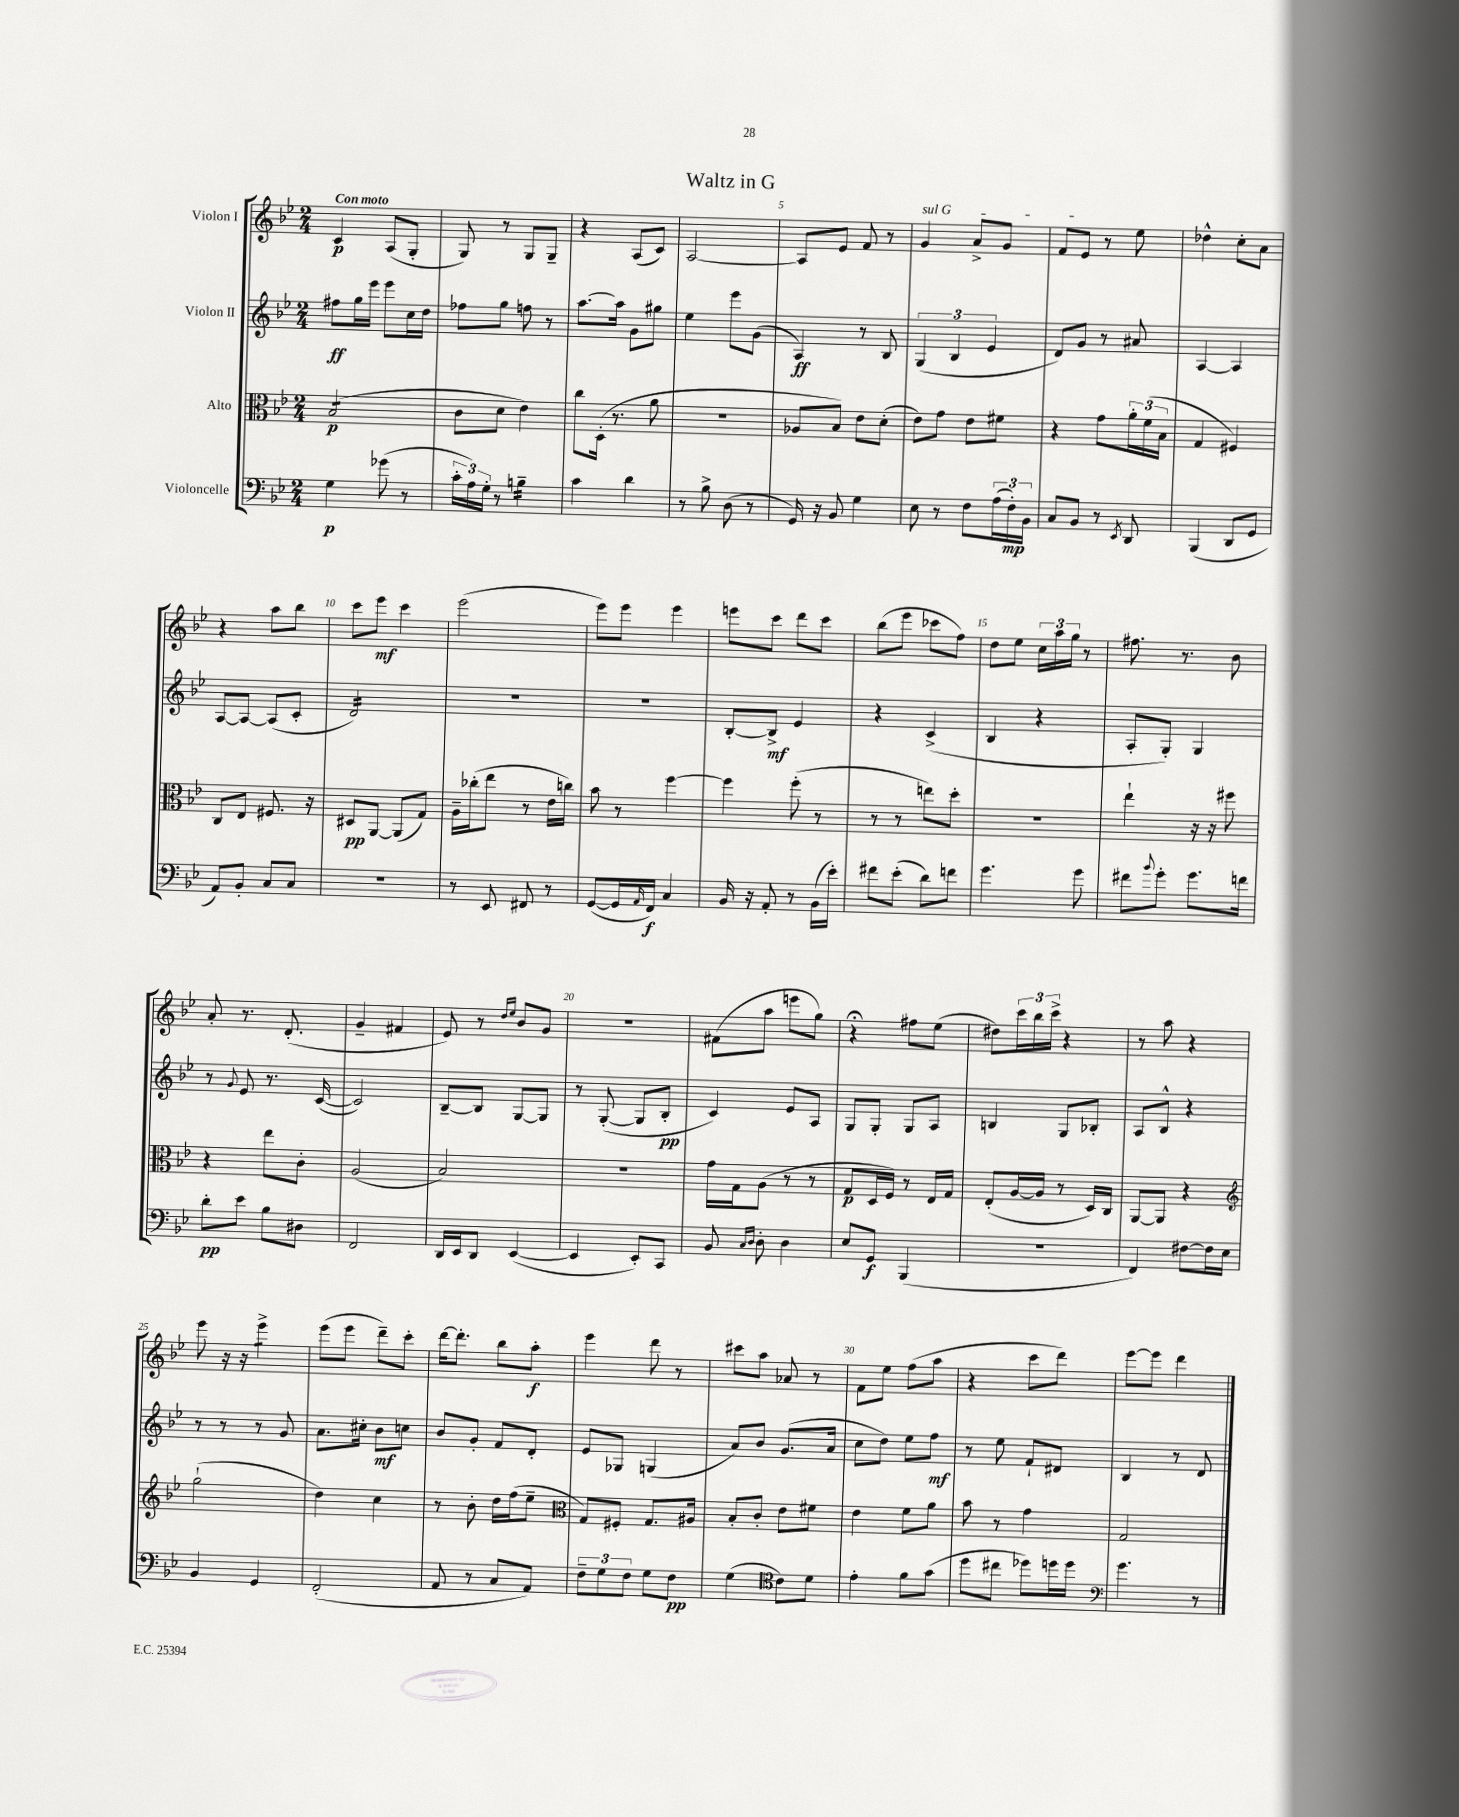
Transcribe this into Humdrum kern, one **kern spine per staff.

**kern	**kern	**kern	**kern
*staff4	*staff3	*staff2	*staff1
*clefF4	*clefC3	*clefG2	*clefG2
*k[b-e-]	*k[b-e-]	*k[b-e-]	*k[b-e-]
*M2/4	*M2/4	*M2/4	*M2/4
4G\	(2B-/	8ff#\L	4c/
.	.	16gg\L	.
.	.	16eee-\JJ	.
(8g-\	.	8eee-\L	(8A/L
8r	.	16cc\L	8G'/J
.	.	16dd\JJ	.
=	=	=	=
24c'\LL	8c\L	8ff-\L	8G/)
24A\)	.	.	.
24G'\JJ	.	.	.
8r	8d\J	8gg\J	8r
4B~\	4e-\)	8ff\	8G/L
.	.	8r	8G~/J
=	=	=	=
4c\	8cc\L	[8.aa\L	4r
.	(16D'\Jk	.	.
.	8.r	16aa\]Jk	.
4d\	.	8g\L	(8A/L
.	8a\	8gg#\J	8c/J)
=	=	=	=
8r	2r	4ee-\	[2A/
8B-^\	.	.	.
(8D\	.	8eee-\L	.
8r	.	(8g\J	.
=	=	=	=
16GG/)	8A-/L	4A/)	8A/]L
16r	.	.	.
8BB-/	8B-/J)	.	8e-/J
4G\	8e-\L	8r	8f/
.	(8d'\J	8B-/	8r
=	=	=	=
8E-\	8e-\L)	(6G/	4g/
8r	8g\J	.	.
.	.	6B-/	.
8F\L	8e-\L	.	8a^/L
.	.	6e-/	.
(24A\L	8f#\J	.	8g/J
24F'\)	.	.	.
24BB-\JJ	.	.	.
=	=	=	=
8C/L	4r	8d/L)	8f/L
8BB-/J	.	8g/J	8e-/J
8r	8g\L	8r	8r
8qEE-/	.	.	.
8DD/	24a'\L	8a#/	8ee-\
.	(24f\	.	.
.	24B-\JJ	.	.
=	=	=	=
(4BBB-/	4G/	[4A/	4dd-^^\
8DD/L	4F#/)	4A/]	8cc'\L
8GG/J	.	.	8a\J
=	=	=	=
8AA/L)	8C/L	[8A/L	4r
8BB-'/J	8E-/J	8A/_J	.
8C/L	8.F#/	(8A/]L	8aa\L
8C/J	.	8c'/J	8bb-\J
.	16r	.	.
=	=	=	=
2r	8D#/L	2d/)	8ccc\L
.	[8AA/J	.	8eee-\J
.	(8AA/]L	.	4ccc\
.	8G/J)	.	.
=	=	=	=
8r	16A~\LL	2r	(2eee-\
.	(16cc-'\J	.	.
8EE-/	8ee-\J	.	.
8FF#/	8r	.	.
8r	16e-\LL	.	.
.	16cc\JJ)	.	.
=	=	=	=
([8GG/L	8b-\	2r	8eee-\L)
16GG/]L	8r	.	8eee-\J
16qqAA/	.	.	.
16FF/JJ)	.	.	.
4C/	[4ff\	.	4eee-\
=	=	=	=
16BB-/	4ff\]	[8B-'/L	8eee\L
16r	.	.	.
8AA'/	.	8B-^/]J	8ccc\J
8r	(8ff'\	4e-/	8ddd\L
(16BB-\LL	8r	.	8ccc\J
16e-'\JJ)	.	.	.
=	=	=	=
8f#\L	8r	4r	(8bb-\L
(8e-'\J	8r	.	8eee-\J
8d\L)	8ee\L)	(4c^/	8ccc-\L
8f\J	8dd'\J	.	8ff\J)
=	=	=	=
4.g\	2r	4B-/	8dd\L
.	.	.	8ee-\J
.	.	4r	24cc\LL
.	.	.	24aa\
.	.	.	24gg\JJ
8g\	.	.	8r
=	=	=	=
8f#\L	4ee-`\	8A'/L	8.ff#\
8qqb-/	.	.	.
8g'\J	.	8G'/J)	.
.	.	.	8.r
8.g\L	16r	4G/	.
.	16r	.	.
.	8ff#\	.	8b-\
16f\Jk	.	.	.
=	=	=	=
8d'\L	4r	8r	8a'/
.	.	8qqg/	.
8e-\J	.	8e-/	8.r
8B-\L	8ee-\L	8.r	.
.	.	.	(8.d'/
8D#\J	8c'\J	.	.
.	.	([16c/	.
=	=	=	=
2FF/	(2A/	2c/])	4g~/
.	.	.	4f#/
=	=	=	=
16DD/LL	2B-/)	[8B-~/L	8e-/)
16EE-/J	.	.	.
8DD/J	.	8B-/]J	8r
.	.	.	16qqdd/LL
.	.	.	16qqee-/JJ
([4EE-/	.	[8G/L	8b-/L
.	.	8G/]J	8g/J
=	=	=	=
4EE-/]	2r	8r	2r
.	.	([8G'/	.
8EE-'/L)	.	8G/]L	.
8CC/J	.	8B-'/J	.
=	=	=	=
8BB-/	16g\LL	4c/)	(8f#\L
.	16G\J	.	.
16qqC/LL	.	.	.
16qqD/JJ	.	.	.
8D'\	(8A\J	.	8aa\J
4D\	8r	8e-/L	8eee\L
.	8r	8A/J	8gg\J)
=	=	=	=
8E-/L	8G/L	8G/L	4r;
8GG/J	16D/L	8G'/J	.
.	16F/JJ)	.	.
(4BBB-/	8r	8G/L	8ff#\L
.	16E-/LL	8A/J	(8ee-\J
.	16G/JJ	.	.
=	=	=	=
2r	(8E-'/L	4B/	8dd#\L)
.	[16A/L	.	24ccc\L
.	.	.	24bb-\
.	16A/]JJ	.	.
.	.	.	24ccc^\JJ
.	8r	8G/L	4r
.	16D/LL)	8B-'/J	.
.	16C/JJ	.	.
=	=	=	=
4FF/)	[8AA/L	8A/L	8r
.	8AA/]J	8B-^^/J	8aa\
[8F#\L	4r	4r	4r
16F#\]L	.	.	.
16E-\JJ	.	.	.
=	=	=	=
*	*clefG2	*	*
4BB-/	(2gg`\	8r	8eee-\
.	.	8r	16r
.	.	.	16r
4GG/	.	8r	4eee-^\
.	.	8g/	.
=	=	=	=
(2FF'/	4dd\)	8.a\L	(8eee-\L
.	.	.	8eee-\J
.	.	16cc#'\Jk	.
.	4cc\	8b-\L	8ddd~\L)
.	.	8cc\J	8ccc'\J
=	=	=	=
8AA/	8r	8b-/L	[16ddd\LK
.	.	.	8.ddd'\]J
8r	8b-'\	8g'/J	.
8C/L	16dd\LL	8f/L	8bb-\L
.	(16ff\J	.	.
8AA/J)	8ee-~\J	8d'/J	8aa'\J
=	=	=	=
*	*clefC3	*	*
12F~\L	8G/L)	8e-/L	4eee-\
12G\	.	.	.
.	8F#'/J	8G-/J	.
12F\J	.	.	.
8G\L	8.G/L	(4G/	8ddd\
8F\J	.	.	8r
.	16A#/Jk	.	.
=	=	=	=
(4G\	8B-'/L	8a/L)	8ccc#\L
.	8c'/J	8b-/J	8aa\J
*clefC4	*	*	*
8c\L)	8e-\L	(8.g/L	8a-/
8d\J	8f#\J	.	8r
.	.	16a/Jk	.
=	=	=	=
4e-'\	4e-\	8cc\L	8f\L
.	.	8dd\J)	8ee-\J
8f\L	8f\L	8ee-\L	(8ff\L
(8g\J	8a\J	8ff\J	8aa\J
=	=	=	=
8dd\L	8b-\	8r	4r
8cc#\J	8r	8ee-\	.
8dd-\L)	4g\	8f`/L	8ccc\L
16dd\L	.	8d#/J	8ddd\J)
16dd\JJ	.	.	.
=	=	=	=
*clefF4	*	*	*
4.g\	2G/	4B-/	[8eee-\L
.	.	.	8eee-\]J
.	.	8r	4ddd\
8r	.	8d/	.
==	==	==	==
*-	*-	*-	*-
